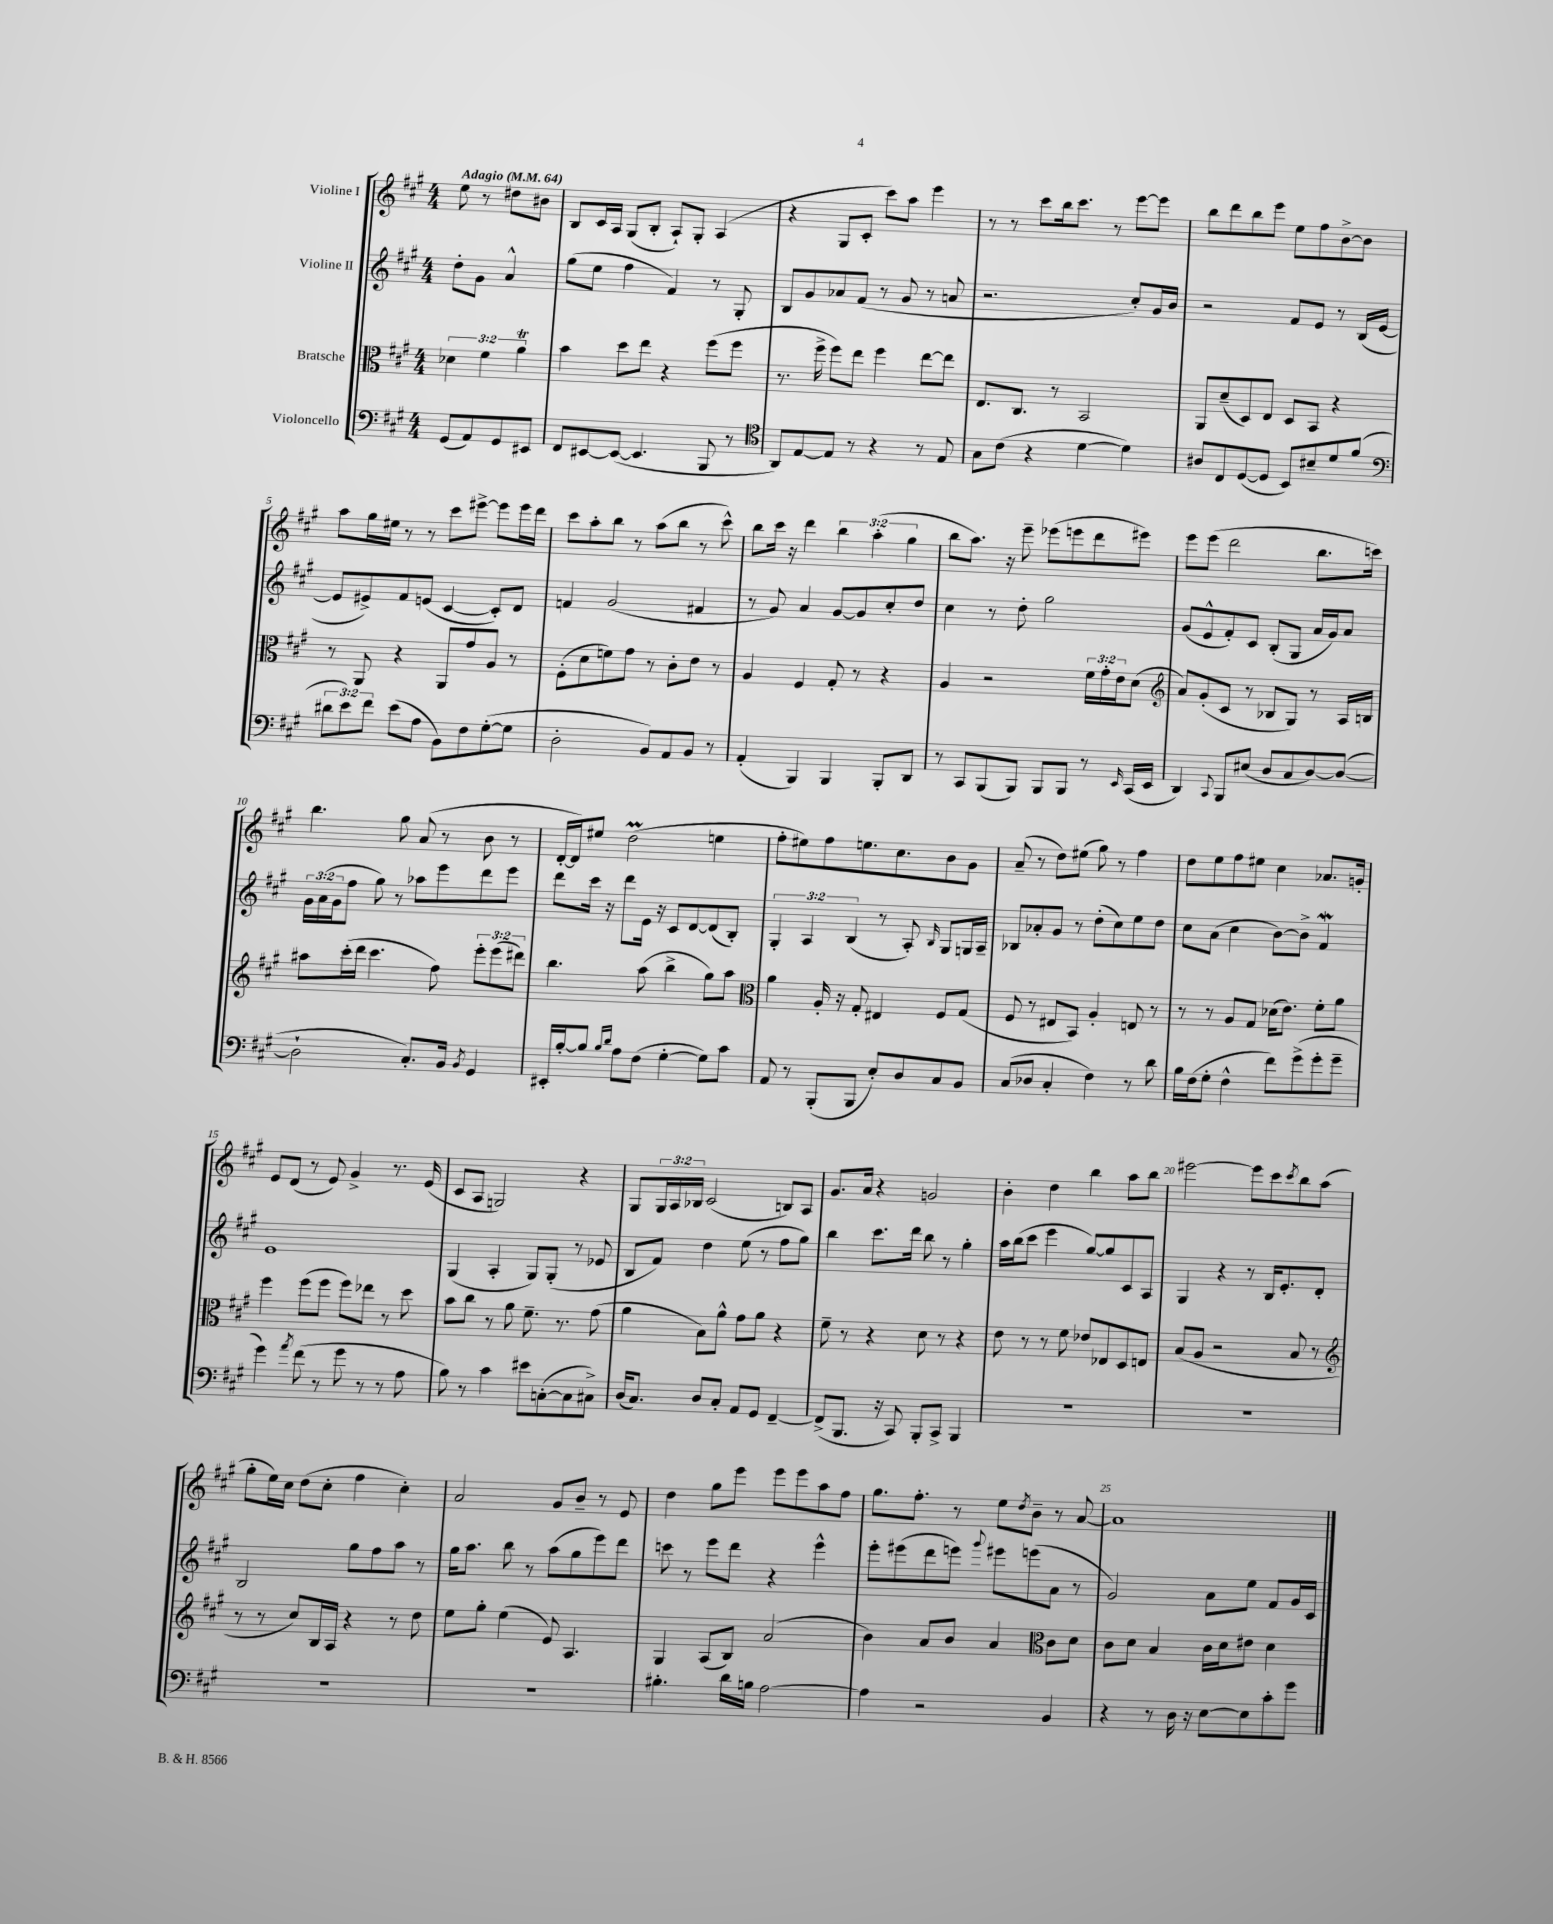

**kern	**kern	**kern	**kern
*part4	*part3	*part2	*part1
*staff4	*staff3	*staff2	*staff1
*I"Violoncello	*I"Bratsche	*I"Violine II	*I"Violine I
*clefF4	*clefC3	*clefG2	*clefG2
*k[f#c#g#]	*k[f#c#g#]	*k[f#c#g#]	*k[f#c#g#]
*M4/4	*M4/4	*M4/4	*M4/4
*MM64	*MM64	*MM64	*MM64
=	=	=	=
!	!	!	!LO:TX:a:B:t=Adagio
(8GG#/L	6d-X\	8dd'\L	8ee\
8AA/)	.	8g#\J	8r
.	6f#\	.	.
8GG#/	.	4a^^/	8dd#X\L
.	6aT\	.	.
8EE#X/J	.	.	8b#X\J
=1	=1	=1	=1
8FF#/L	4b\	(8gg#\L	8B/L
[8EE#X/	.	8ee\J	16c#/L
.	.	.	16A/JJ
(8EE#/J_	8dd\L	4ff#\	(8G#/L
4.EE#/]	8ee\J	.	8B'/J
.	4r	4f#/)	8A`/L)
.	.	.	8G#'/J
8BBB/	(8ff#\L	8r	(4A/
8r	8ff#\J	8G#'/	.
=2	=2	=2	=2
*clefC4	*	*	*
8AA/L)	8.r	8B/L	4r
[8E/	.	8g#/	.
.	16ff#^\	.	.
8E/J]	8ff#\L)	8a-X/	8G#/L
8r	8ee\J	(8f#/J	8c#'/J
4r	4ff#\	8r	8ccc#\L)
.	.	8g#/	8aa\J
8r	[8ee\L	8r	4eee\
8E/	8ee\J]	8an/	.
=3	=3	=3	=3
8G#\L	8.E/L	2.r	8r
(8c#\J	.	.	8r
.	8.C#/J	.	.
4r	.	.	8ccc#\L
.	8r	.	16bb\k
.	.	.	8.ccc#\J
[4d\	2BB/	.	.
.	.	.	8r
4d\])	.	8cc#'/L)	[8eee\L
.	.	16g#/L	8eee\J]
.	.	16b/JJ	.
=4	=4	=4	=4
8A#X/L	8AA/L	2r	8bb\L
8C#/	(8d~/	.	8ddd\
([8D/	8D/)	.	8bb\
8D/J]	8E/J	.	8eee\J
8BB/L)	8D/L	8f#/L	8ee\L
8B#X~/	8BB/J	8e/J	8ff#\
8d/	4r	8r	[8b^\
(8f#/J	.	(16B/LL	8b\J]
.	.	[16e/JJ	.
!!LO:LB:g=z
=5	=5	=5	=5
*clefF4	*	*	*
12d#X\L	8r	8e/L]	8aa\L
12e\)	.	.	.
.	8AA/	8e#X^/)	16gg#\L
12f#\J	.	.	.
.	.	.	16ee#X\JJ
(8e\L	4r	8f#/	8r
8A\J	.	(8en/J	8r
8BB\L)	8AA/L	[4c#/	8ccc#\L
8F#\	8g#/	.	[8eee#X^\J
([8G#'\	8A/J	8c#'/L])	8eee#\L]
8G#\J]	8r	8d/J	16eee#\L
.	.	.	16ddd\JJ
=6	=6	=6	=6
2D'\	(8F#'\L	4fn/	8ccc#\L
.	8d\	.	8aa'\
.	8fn\)	(2g#/	8bb\J
.	8g#\J	.	8r
8BB/L)	8r	.	(8aa\L
8AA/	8c#'\L	.	8bb\J
8BB/J	8e\J	4f#X/	8r
8r	8r	.	8ccc#^^\)
=7	=7	=7	=7
(4AA'/	4A/	8r	8bb\L
.	.	8g#/)	16ccc#\Jk
.	.	.	16r
4BBB/)	4F#/	4a/	4ddd\
4BBB/	8G#'/	[8g#/L	6bb\
.	8r	8g#/]	.
.	.	.	(6aa'\
8BBB'/L	4r	8cc#'/	.
.	.	.	6gg#\
8DD/J	.	8dd/J	.
=8	=8	=8	=8
8r	4A/	4cc#\	8bb\L
8CC#/L	.	.	8.aa\J)
(8BBB/	2r	8r	.
.	.	.	16r
8BBB/J)	.	8dd'\	8eee~\
8BBB/L	.	2gg#\	(8eee-X\L
8BBB/J	.	.	8eeen\
8r	24f#\LL	.	8ddd\
.	24g#'\	.	.
.	24e\J	.	.
16qqEE/	.	.	.
(16CC#/LL	(8d\J	.	8eee#X\J)
16EE/JJ	.	.	.
=9	=9	=9	=9
*	*clefG2	*	*
4DD/)	8a/L)	(8g#/L	8eee\L
.	(8g#'/	8e^^/	(8eee\J
8qqCC#/	.	.	.
8BBB/L	8c#/J	8f#'/)	2ddd\
(8E#X/J	8r	8c#/J	.
8D/L	8B-X/L	(8B'/L	.
8C#/	8G#/J)	8G#/J	.
[8D/)	8r	16a/LL	8.bb\L
.	.	16g#/J)	.
(8D/J_	16A/LL	8a/J	.
.	16Bn/JJ	.	16cccn\Jk)
!!LO:LB:g=z
=10	=10	=10	=10
2D`\]	8aa#X\L	24g#\LL	4.bb\
.	.	(24a\	.
.	.	24g#\J	.
.	(16ccc#'\L	8ff#\J	.
.	16ddd\JJ	.	.
.	4.ccc#\	8gg#\)	.
.	.	8r	8gg#\
8.C#'/L)	.	8aa-X\L	(8a/
.	8ff#\)	8eee\	8r
16BB/Jk	.	.	.
8qBB/	.	.	.
4GG#/	12eee'\L	8ddd\	8b\
.	(12eee\	.	.
.	.	8eee\J	8r
.	12ddd#X\J)	.	.
=11	=11	=11	=11
16EE#X'/LL	4.bb\	8ddd\L	[16d'/LL
[16B'/J	.	.	16d/J])
8B/J]	.	16ccc#\Jk	8ee#X/J
.	.	16r	.
16qqB/LL	.	.	.
16qqd/JJ	.	.	.
8A\L	.	8ddd\L	(2ddM\
(8F#\J	(8aa\	16e\Jk	.
.	.	16r	.
[4G#'\	4bb^\	8c#/L	.
.	.	[8d/	.
8G#\L])	8gg#\L)	(8d/]	4een\
8c#\J	8aa\J	8B'/J)	.
=12	=12	=12	=12
*	*clefC3	*	*
8AA/	4a\	6G#'/	8ff#'\L
8r	.	.	8ee#X\)
.	.	6A/	.
(8BBB'/L	16A'/	.	8ff#\
.	16r	.	.
.	.	(6B/	.
8BBB/J	8G#'/	.	8.een\
8E'/L)	4E#X/	8r	.
.	.	.	8.cc#\
8D/	.	8A'/)	.
.	.	16qqB/	.
8C#/	8F#/L	8G#/L	8b\
8BB/J	(8G#/J	16Gn/L	8g#\J
.	.	16A~/JJ	.
=13	=13	=13	=13
(8C#/L	8F#/	8B-X/L	(8a~/
8D-X/J	8r	8a-X'/	8r
4C#'/	8E#X/L	8g#/J	8dd\L)
.	8BB/J)	8r	(8ee#X\J
4F#\)	4A'/	(8dd'\L	8gg#\)
.	.	8cc#\)	8r
8r	8En/	8ee\	4ff#\
8d\	8r	8dd\J	.
=14	=14	=14	=14
16B\LL	8r	8cc#\L	8dd\L
(16F#\J	.	.	.
8G#'\J	8r	(8a\J	8ee\
4F#^^\	8A/L	4cc#\	8ff#\
.	8G#/J	.	8ee#X\J
8f#\L)	(16d-X\KL	[8b\L)	4cc#\
.	8.e\J)	.	.
(8g#^\	.	8b^\J]	.
8g#'\	8f#'\L	4f#W/	8.a-X/L
8g#~\J	8a\J	.	.
.	.	.	16gn'/Jk
!!LO:LB:g=z
=15	=15	=15	=15
4g#\)	4ff#\	1e	8e/L
.	.	.	(8d/J
8qa/	.	.	.
(8f#\	(8ff#\L	.	8r
8r	8ff#\J	.	8e/)
8g#\	8ff#\L)	.	4g#^/
8r	8ee-X\J	.	.
8r	8r	.	8.r
8A\	8dd\	.	.
.	.	.	(16e/
=16	=16	=16	=16
8B\)	8b\L	(4G#/	8c#/L
8r	8cc#\J	.	8A/J
4c#\	8r	4A'/	2Gn/)
.	8a\	.	.
8e#X\L	8.f#~\	8G#/L)	.
([8Cn'\	.	(8G#'/J	.
.	8.r	.	.
8C\]	.	8r	4r
8C#X^\J)	(8g#\	8e-X/	.
=17	=17	=17	=17
(16D/KL	4a\	8B/L	8G#/L
8.C#/J)	.	.	.
.	.	8f#/J)	24G#/L
.	.	.	24A/
.	.	.	24B-X/JJ
8D/L	8B\L)	4dd\	(2c#/
8C#'/J	8a^^\J	.	.
8AA/L	8g#\L	(8ee\	.
8GG#/J	8a\J	8r	.
[4FF#~/	4r	8ff#\L	8Bn/L)
.	.	8gg#\J)	8A/J
=18	=18	=18	=18
(8FF#^/L]	8f#~\	4bb\	8.g#/L
8.BBB/J	8r	.	.
.	.	.	16a/Jk
.	4r	8.ccc#\L	4r
16r	.	.	.
8CC#/)	.	.	.
.	.	16ddd\Jk	.
8BBB'/L	8d\	8bb\	2gn/
8CC#^/J	8r	8r	.
4BBB/	4r	4gg#'\	.
=19	=19	=19	=19
1r	8e\	16aa\LL	4b'\
.	.	(16bb\J	.
.	8r	8ccc#\J	.
.	8r	4eee\	4dd\
.	8f#\	.	.
.	8e-X/L	[8gg#/L)	4bb\
.	8E-X/	8gg#/]	.
.	8D/	8c#/	8aa\L
.	8En/J	8A/J	8bb\J
=20	=20	=20	=20
1r	(8B/L	4G#/	[2eee#X\
.	8A/J	.	.
.	2r	4r	.
.	.	8r	8eee#\L]
.	.	16B/KL	8ccc#\
.	.	8.e'/	.
.	.	.	8qccc#/
.	8B/	.	8bb\
.	8r	8d'/J	(8aa\J
!!LO:LB:g=z
=21	=21	=21	=21
*	*clefG2	*	*
1r	8r	2B/	8gg#'\L
.	8r	.	16ee\L)
.	.	.	16cc#\JJ
.	8cc#/L)	.	(8dd\L
.	16B/L	.	8cc#'\J
.	16A/JJ	.	.
.	4r	8gg#\L	4ff#\
.	.	8ff#\	.
.	8r	8aa\J	4cc#'\)
.	8dd\	8r	.
=22	=22	=22	=22
1r	8ee\L	16gg#\KL	2a/
.	.	8.aa\J	.
.	8gg#'\J	.	.
.	(4ee\	8bb\	.
.	.	8r	.
.	8e/)	(8aa\L	8g#/L
.	4.A/	8gg#\	8b~/J
.	.	8eee\)	8r
.	.	8ddd\J	8e/
=23	=23	=23	=23
4.B#X'\	4G#/	8cccn\	4dd\
.	.	8r	.
.	(8A/L	8eee\L	8gg#\L
16d\LL	8B/J)	8ddd\J	8eee\J
16Bn\JJ	.	.	.
[2A\	(2a/	4r	8eee\L
.	.	.	8eee\
.	.	4eee^^\	8aa\
.	.	.	8ff#\J
=24	=24	=24	=24
4A\]	4b\)	8eee'\L	8.gg#\L
.	.	(8eee#X\	.
.	.	.	8.ff#'\J
2r	8a/L	8ddd\	.
.	8b/J	8eeen\J)	8r
.	.	8qqggg#/	.
.	4a/	8eee#X\L	8ee\L
.	.	.	8qdd/
.	.	(8eeen\	8b~\J
*	*clefC3	*	*
4BB/	8c#\L	8a\J	8r
.	8d\J	8r	[8a/
=25	=25	=25	=25
4r	8c#\L	2g#/)	1a]
.	8d\J	.	.
8r	4B/	.	.
16D\	.	.	.
16r	.	.	.
[8E\L	16c#\LL	8a\L	.
.	16d\J	.	.
8E\]	8e#X\J	8ee\J	.
8c#'\	4d\	8f#/L	.
8g#\J	.	16g#/L	.
.	.	16c#/JJ	.
==	==	==	==
*-	*-	*-	*-
